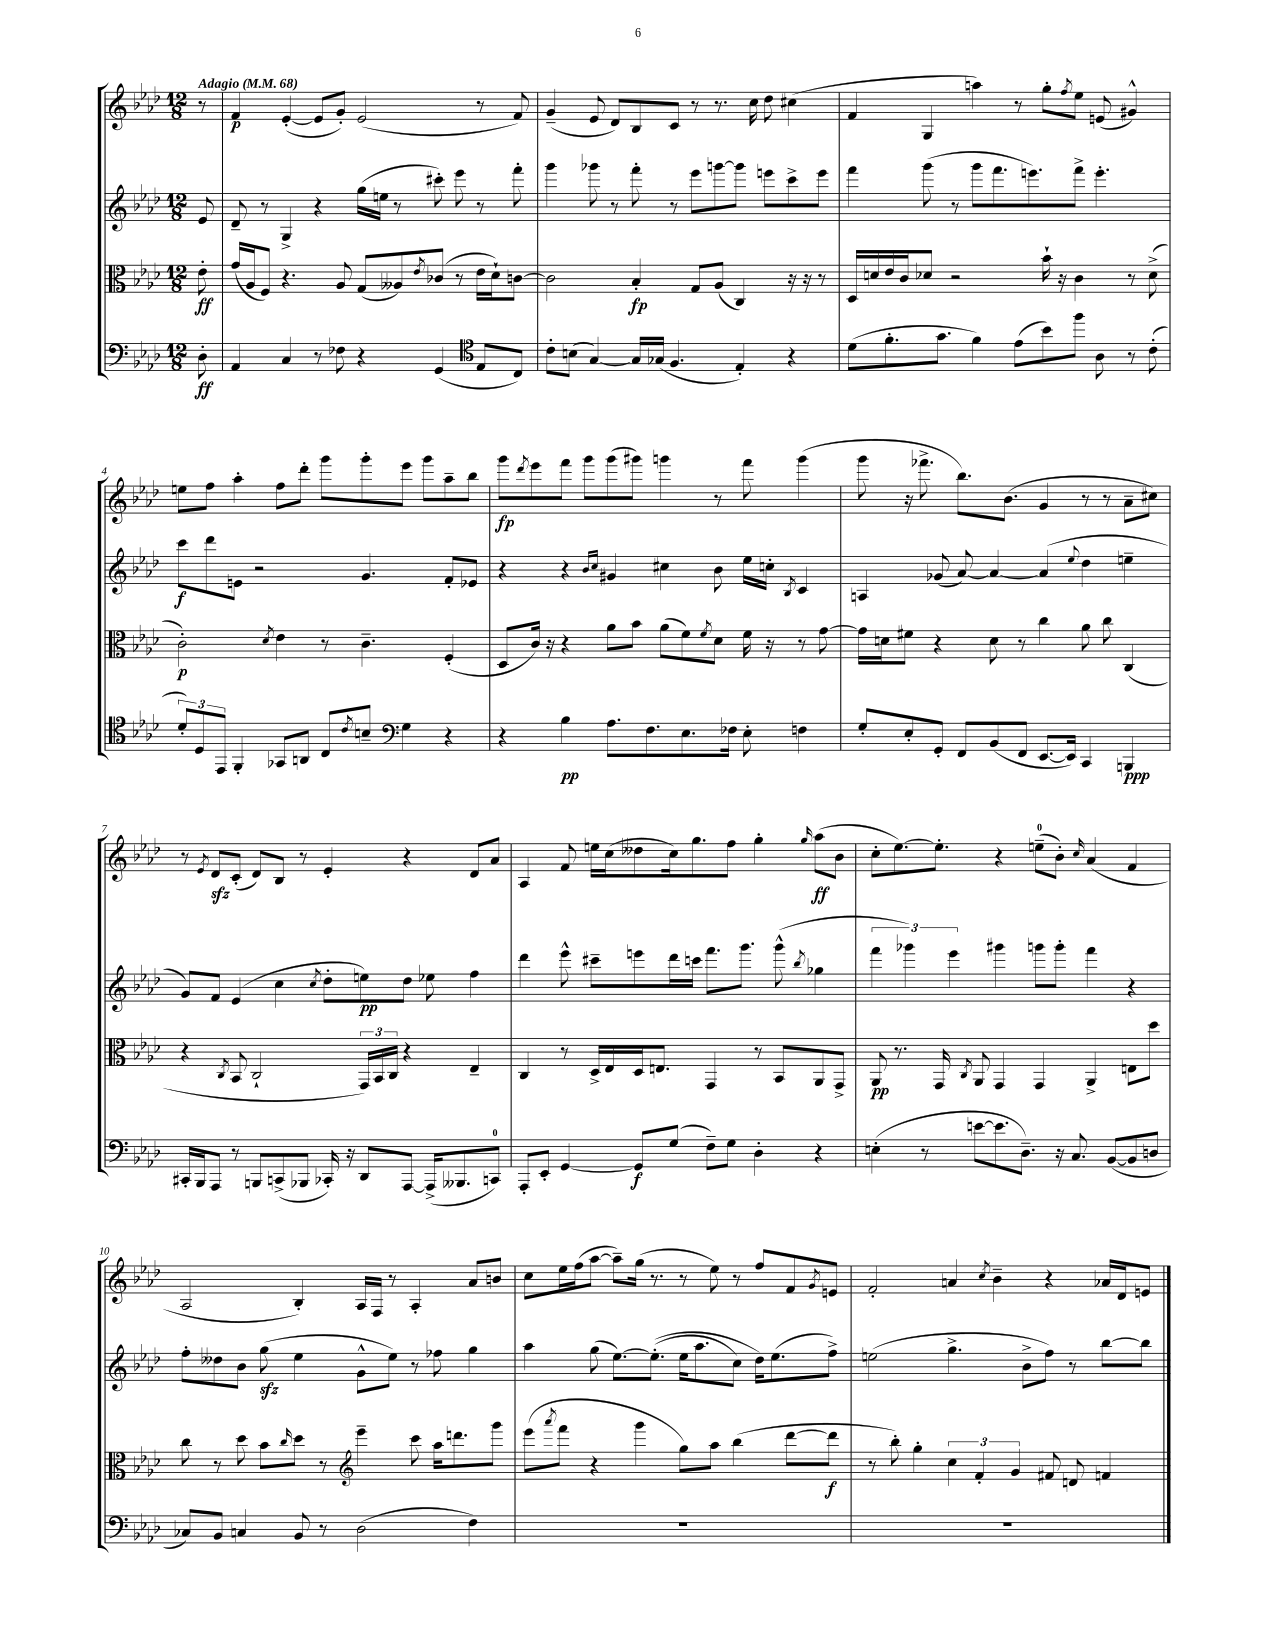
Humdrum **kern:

**kern	**kern	**kern	**kern
*staff4	*staff3	*staff2	*staff1
*clefF4	*clefC3	*clefG2	*clefG2
*k[b-e-a-d-]	*k[b-e-a-d-]	*k[b-e-a-d-]	*k[b-e-a-d-]
*M12/8	*M12/8	*M12/8	*M12/8
*MM68	*MM68	*MM68	*MM68
8D-'	8e-'	8e-	8r
=	=	=	=
4AA-	(16g	8d-~	4f
.	16A-	.	.
.	8F)	8r	.
4C	4.r	4G^	([4e-'
8r	.	4r	8e-]
8F-	8A-	.	8g')
4r	(8G	(16gg	(2e-
.	.	16ee	.
.	8A--)	8r	.
.	8qe-	.	.
(4GG	(8c-	8ccc#')	.
.	8r	8eee-	.
*clefC4	*	*	*
8E-	16e-	8r	8r
.	16d-`)	.	.
8C)	[8c	8fff'	8f)
=	=	=	=
8c'	2c]	4ggg	(4g~
(8B	.	.	.
[4G)	.	8ggg-	8e-
.	.	8r	8d-)
16G]	4B-'	8fff'	8B-
(16G-	.	.	.
4.F	.	8r	8c
.	8G	8eee-	8r
.	(8A-	[8ggg	8.r
4E-')	4C)	8ggg]	.
.	.	.	16cc
.	.	8eee	8dd-
4r	16r	8ccc^	(4cc#
.	16r	.	.
.	8r	8eee	.
=	=	=	=
(8d-	16D-	4fff	4f
.	16d	.	.
8.f'	16e-	.	.
.	16c	.	.
.	8d-	(8ggg	4G
8.g	.	.	.
.	2r	8r	.
4f)	.	8ggg	4aa)
.	.	8.fff	.
(8e-	.	.	8r
.	.	8.eee)	.
8b-)	16b-`	.	8gg'
.	16r	.	.
.	.	.	8qff
8ff	4c	8fff^	8ee-
8A-	.	4.eee'	(8e
8r	8r	.	4g#^^)
(8c'	(8d-^	.	.
=	=	=	=
12d-')	2c')	8ccc	8ee
12D-	.	.	.
.	.	8ddd-	8ff
12EE-	.	.	.
4FF'	.	8e	4aa-'
.	.	2r	.
.	8qd-	.	.
8GG-	4e-	.	8ff
8AA	.	.	8ddd-'
8C	8r	.	8ggg
8qc	.	.	.
8B~	4.c~	4.g	8ggg'
*clefF4	*	*	*
4G	.	.	8eee-
.	.	.	8ggg
4r	(4F'	8f'	8aa-~
.	.	8e-	8bb-
=	=	=	=
4r	8D-	4r	8ggg
.	.	.	8qddd-
.	16c)	.	8eee-
.	16r	.	.
4B-	4r	4r	8fff
.	.	.	8ggg
.	.	16qqb-	.
.	.	16qqcc	.
8.A-	8a-	4g#	(8ggg
.	8b-	.	8ggg#)
8.F	.	.	.
.	(8a-	4cc#	4ggg
8.E-	8f)	.	.
.	8qf	.	.
.	8d-	8b-	8r
16F-	.	.	.
8E-'	16f	16ee-	8fff
.	16r	16cc'	.
.	.	8qB-	.
4F	8r	4c	(4ggg
.	[8g	.	.
=	=	=	=
8G'	16g]	4A	8ggg
.	16d	.	.
8E-'	8f#	.	16r
.	.	.	8.fff-^
8GG'	4r	(8g-	.
8FF	.	[8a-)	8.bb-)
(8BB-	8d	4a-_	.
.	.	.	(8.b-
8FF	8r	.	.
[8.EE-	4cc	(4a-]	4g
16EE-])	.	.	.
.	.	8qqee-	.
4CC	8a-	4dd-	8r
.	8cc	.	8r
4BBB	(4C	4ee~	8a-~
.	.	.	8cc#)
=	=	=	=
16CC#'	4r	8g)	8r
16BBB-	.	.	.
.	.	.	8qe-
8AAA-	.	8f	8d-
.	8qC	.	.
8r	8BB-	(4e-	(8c'
8BBB	2C`	.	8d-)
(8CC^	.	4cc	8B-
8BBB-	.	.	8r
.	.	8qcc	.
16CC-')	.	8dd-'	4e-'
16r	.	.	.
8DD-	24GG)	8ee)	.
.	24BB-	.	.
.	24C	.	.
[8AAA-	4r	8dd-	4r
(16AAA-^]	.	8ee-	.
8.BBB--	.	.	.
.	4E-~	4ff	8d-
8CC)	.	.	8a-
=	=	=	=
8AAA-'	4C	4ddd-	4A-
8EE-'	.	.	.
[4GG	8r	8eee-^^	8f
.	16D-^	8ccc#~	16ee
.	16E-	.	(16cc
8GG]	16D-	8eee	8dd--
.	8.E	.	.
(8G	.	16ddd-	16cc)
.	.	16ccc	8.gg
8F~)	4GG	8.fff	.
8G	.	.	8ff
.	.	8.ggg	.
4D-'	8r	.	4gg'
.	8BB-	(8ggg^^	.
.	.	8qbb-	16qqgg
4r	8AA-	4gg-	(8aa-
.	8GG^	.	8b-
=	=	=	=
(4E'	8AA-	6fff	8cc'
.	8.r	.	[8.ee-)
.	.	6ggg-)	.
8r	.	.	.
.	16GG	.	8.ee-']
.	.	6eee-	.
.	8qC	.	.
[8e	8AA-	.	.
8.e]	4GG	4ggg#	4r
8.D-~)	.	.	.
.	4GG	8ggg	(8ee~
16r	.	8ggg'	8b-')
8.C	.	.	.
.	.	.	16qqcc
.	4AA-^	4fff	(4a-
([8BB-	.	.	.
8BB-]	8E	4r	4f
8D	8dd-	.	.
=	=	=	=
8C-)	8cc	8ff'	2A-
8BB-	8r	8dd--	.
4C	8dd-	8b-	.
.	8b-	(8gg	.
.	16qqcc	.	.
8BB-	8dd-	4ee-	4B-')
8r	8r	.	.
*	*clefG2	*	*
(2D-	4eee-~	8g^^	16A-
.	.	.	16F
.	.	8ee-)	8r
.	8ccc	8r	4A-'
.	16aa-	8ff-	.
.	8.ddd	.	.
4F)	.	4gg	8a-
.	8ggg	.	8b
=	=	=	=
1.r	(8eee-	4aa-	8cc
.	8qaaa-	.	.
.	8fff	.	16ee-
.	.	.	(16ff
.	4r	(8gg	[8aa-
.	.	[8.ee-)	8aa-~])
.	4ggg	.	(16gg
.	.	&((8.ee-']	8.r
.	8gg)	16ee-	8r
.	.	8.aa-	.
.	8aa-	.	8ee-)
.	(4bb-	8cc)	8r
.	.	16dd-&)	8ff
.	.	(8.ee-	.
.	[8ddd-	.	8f
.	.	.	8qg
.	8ddd-]	8ff^)	8e
=	=	=	=
1.r	8r	(2ee	2f'
.	8bb-')	.	.
.	4gg'	.	.
.	6cc	4.gg^	4a
.	6f'	.	.
.	.	.	8qcc
.	.	.	4b-~
.	6g	.	.
.	.	8b-^	.
.	8f#	8ff)	4r
.	8d	8r	.
.	4f	[8bb-	16a-
.	.	.	16d-
.	.	8bb-]	8e
==	==	==	==
*-	*-	*-	*-
